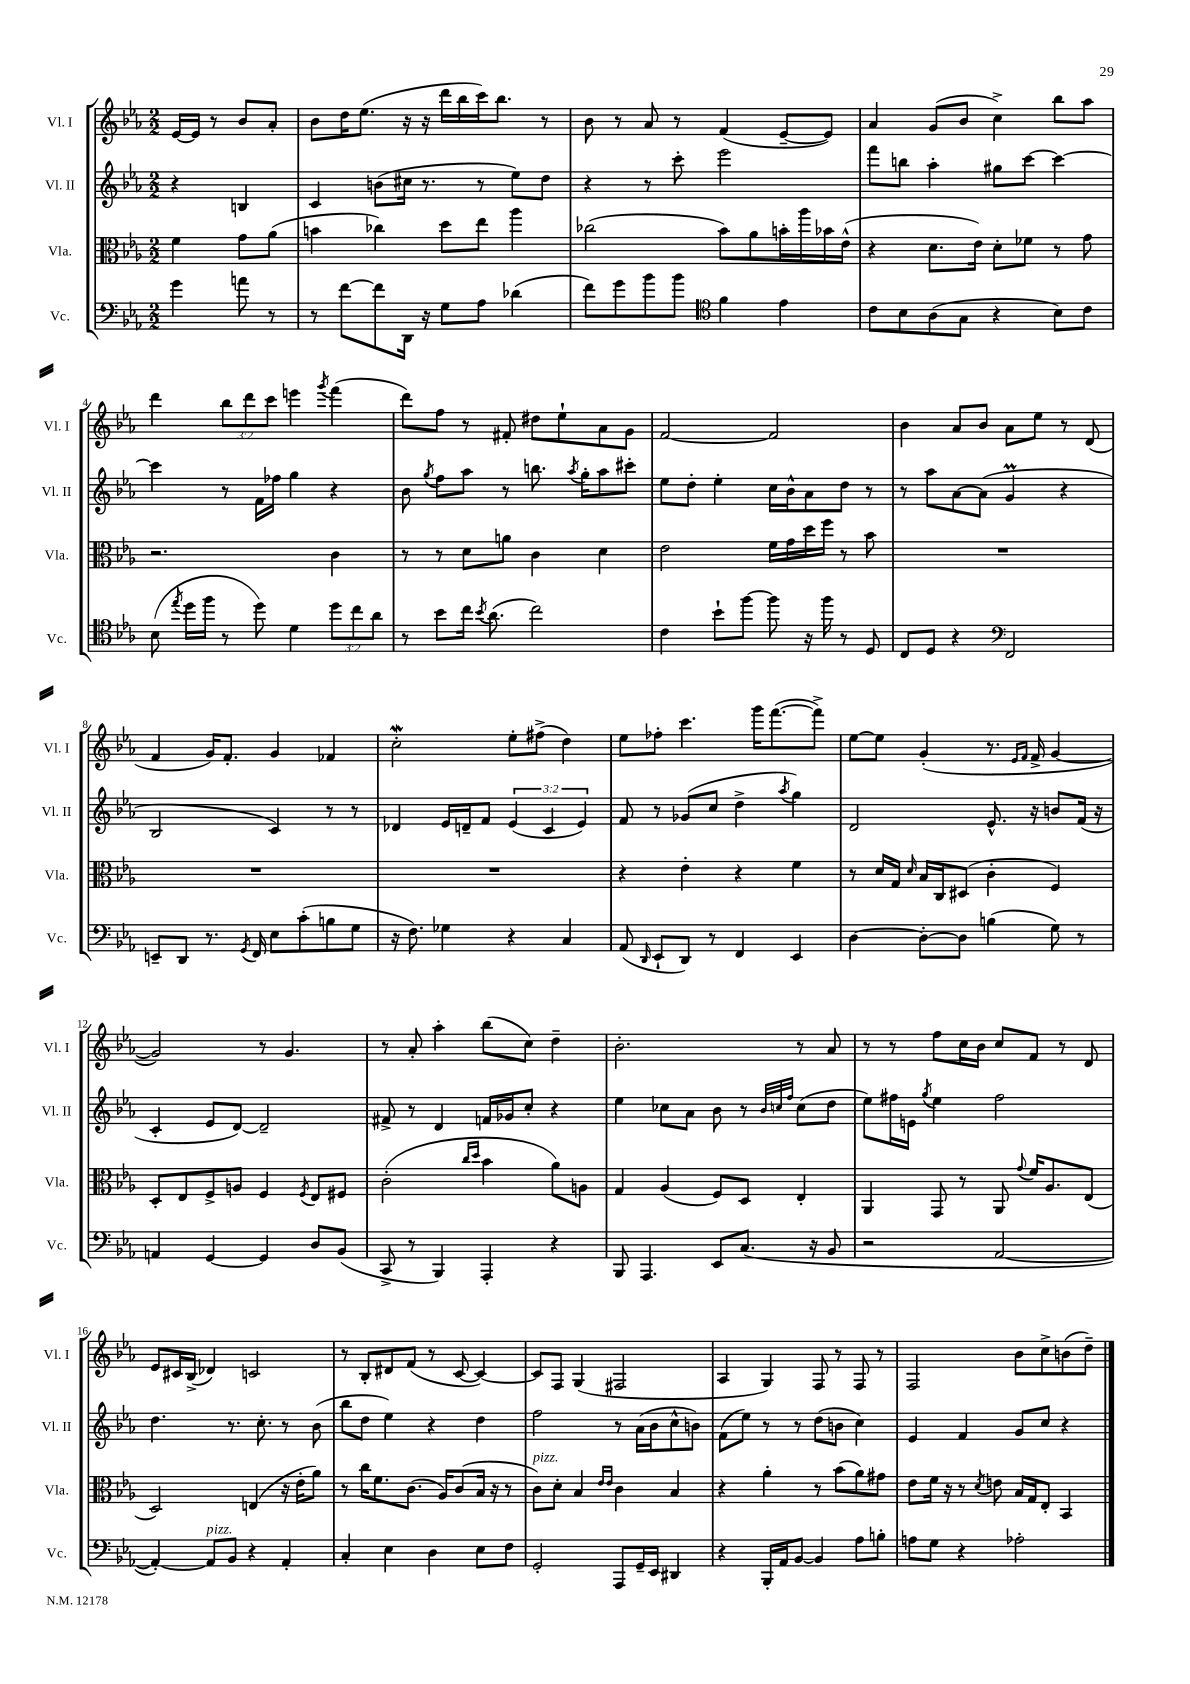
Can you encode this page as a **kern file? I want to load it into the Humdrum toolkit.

**kern	**kern	**kern	**kern
*part4	*part3	*part2	*part1
*staff4	*staff3	*staff2	*staff1
*I"Vc.	*I"Vla.	*I"Vl. II	*I"Vl. I
*I'Vc.	*I'Vla.	*I'Vl. II	*I'Vl. I
*clefF4	*clefC3	*clefG2	*clefG2
*k[b-e-a-]	*k[b-e-a-]	*k[b-e-a-]	*k[b-e-a-]
*M2/2	*M2/2	*M2/2	*M2/2
=	=	=	=
4g\	4f\	4r	[16e-/LL
.	.	.	16e-/JJ]
.	.	.	8r
8an\	8g\L	4Bn/	8b-/L
8r	(8a-\J	.	8a-'/J
=1	=1	=1	=1
8r	4bn\	4c/	8b-\L
[8f\L	.	.	16dd\K
.	.	.	(8.ee-\J
8f\]	4cc-X\)	(8bn\L	.
16DD\Jk	.	16cc#X\Jk	16r
16r	.	8.r	16r
8G\L	8dd\L	.	16ddd\LL
.	.	.	16bb-\
8A-\J	8ee-\J	8r	16ccc\J)
.	.	.	8.bb-\J
(4d-X\	4aa-\	8ee-\L)	.
.	.	8dd\J	8r
=2	=2	=2	=2
8f\L)	(2cc-X\	4r	8b-\
8g\	.	.	8r
8b-\	.	8r	8a-/
8b-\J	.	8ccc'\	8r
*clefC4	*	*	*
4f\	8b-\L)	2eee-\	(4f/
.	8a-\	.	.
4e-\	16bn'\L	.	[8e-~/L
.	16aa-\	.	.
.	16b-X\	.	8e-/J])
.	(16e-^^\JJ	.	.
=3	=3	=3	=3
8c\L	4r	8fff\L	4a-/
8B-\	.	8bbn\J	.
(8A-\	8.d\L	4aa-'\	(8g/L
8G\J	.	.	8b-/J
.	16e-\Jk)	.	.
4r	8d'\L	8gg#X\L	4cc^\)
.	8f-X\J	[8ccc\J	.
8B-\L)	8r	4ccc\_	8bb-\L
8c\J	8g\	.	8aa-\J
!!LO:LB:g=z
=4	=4	=4	=4
(8B-\	2.r	4ccc\]	4ddd\
8qee-/	.	.	.
16dd\LL	.	.	.
16ff\JJ	.	.	.
8r	.	8r	12bb-\L
.	.	.	12ddd\
8dd\)	.	16f\LL	.
.	.	.	12ccc\J
.	.	16ff-X\JJ	.
4d\	.	4gg\	4eeen\
.	.	.	8qggg/
12dd\L	4c\	4r	(4fff\
12cc\	.	.	.
12a-\J	.	.	.
=5	=5	=5	=5
8r	8r	8b-\	8ddd\L)
.	.	8qgg/	.
8b-\L	8r	8ff\L	8ff\J
16cc\Jk	8d\L	8aa-\J	8r
8qb-/	.	.	.
(8.a-\	.	.	.
.	8an\J	8r	8f#X'/
2cc\)	4c\	8.bbn\	8dd#X\L
.	.	.	8ee-`\
.	.	8qaa-/	.
.	.	16gg'\KL	.
.	4d\	8aa-\	8a-\
.	.	8ccc#X'\J	8g\J
=6	=6	=6	=6
4c\	2e-\	8ee-\L	[2f/
.	.	8dd'\J	.
8b-`\L	.	4ee-'\	.
[8ff\J	.	.	.
8ff\]	16f\LL	16cc\LL	2f/]
.	16g\	16b-^^\J	.
16r	16dd\	8a-\	.
16ff\	16ff\JJ	.	.
8r	8r	8dd\J	.
8D/	8b-\	8r	.
=7	=7	=7	=7
8C/L	1r	8r	4b-\
8D/J	.	8aa-\L	.
4r	.	[8a-\	8a-/L
.	.	(8a-\J]	8b-/J
*clefF4	*	*	*
2FF/	.	4gm/	8a-\L
.	.	.	8ee-\J
.	.	4r	8r
.	.	.	(8d/
!!LO:LB:g=z
=8	=8	=8	=8
8EEn~/L	1r	2B-/	4f/
8DD/J	.	.	.
8.r	.	.	16g/KL)
.	.	.	8.f'/J
8qGG/	.	.	.
16FF/	.	.	.
8E-\L	.	4c/)	4g/
(8c'\	.	.	.
8Bn\	.	8r	4f-X/
8G\J	.	8r	.
=9	=9	=9	=9
16r	1r	4d-X/	2ccW'\
8.F\)	.	.	.
4G-X\	.	16e-/LL	.
.	.	16dn~/J	.
.	.	8f/J	.
4r	.	(6e-/	8ee-'\L
.	.	.	(8ff#X^\J
.	.	6c/	.
4C/	.	.	4dd\)
.	.	6e-/)	.
=10	=10	=10	=10
(8AA-/	4r	8f/	8ee-\L
16qqDD/	.	.	.
8EE-`/L	.	8r	8ff-X'\J
8DD/J)	4e-'\	(8g-X/L	4.ccc\
8r	.	8cc/J	.
4FF/	4r	4dd^\	.
.	.	.	16ggg\KL
.	.	.	([8.fff\
.	.	8qaa-/	.
4EE-/	4f\	4gg\)	.
.	.	.	8fff^\J])
=11	=11	=11	=11
[4D\	8r	2d/	[8ee-\L
.	16d/LL	.	8ee-\J]
.	16G/JJ	.	.
.	16qqd/	.	.
8D'\L_	16B-/LL	.	(4g'/
.	16C/J	.	.
8D\J]	(8D#X/J	.	.
(4Bn\	4c'\	8.e-^^/	8.r
.	.	.	16qqe-/LL
.	.	.	16qqf/JJ
.	.	16r	16f^/
8G\)	4F/)	8bn/L	[4g/
8r	.	(16f/Jk	.
.	.	16r	.
!!LO:LB:g=z
=12	=12	=12	=12
4AAn/	8D'/L	4c'/	2g/])
.	8E-/	.	.
[4GG/	8F^/	8e-/L	.
.	8An/J	[8d/J)	.
4GG/]	4F/	2d~/]	8r
.	.	.	4.g/
.	8qF/	.	.
8D/L	8E-/L	.	.
(8BB-/J	8F#X/J	.	.
=13	=13	=13	=13
8CC^/	(2c'\	8f#X^/	8r
8r	.	8r	8a-'/
4BBB-/)	.	4d/	4aa-'\
.	16qqcc/LL	.	.
.	16qqdd/JJ	.	.
4AAA-'/	4b-\	16fn/LL	(8bb-\L
.	.	16g-X/J	.
.	.	8cc'/J	8cc\J)
4r	8a-\L)	4r	4dd~\
.	8An\J	.	.
=14	=14	=14	=14
8BBB-/	4G/	4ee-\	2.b-'\
4.AAA-/	.	.	.
.	(4A-/	8cc-X\L	.
.	.	8a-\J	.
8EE-/L	8F/L)	8b-\	.
(8.C/J	8D/J	8r	.
.	.	32qqb-/LLL	.
.	.	32qqccn/	.
.	.	32qqff/JJJ	.
.	4E-'/	(8cc\L	8r
16r	.	.	.
8BB-/	.	8dd\J	8a-/
=15	=15	=15	=15
2r	4AA-/	8ee-\L)	8r
.	.	16ff#X\L	8r
.	.	16en\JJ	.
.	.	8qgg/	.
.	8GG/	4ee-\	8ff\L
.	8r	.	16cc\L
.	.	.	16b-\JJ
[2AA-/	8AA-/	2ff#\	8cc/L
.	8qqg/	.	.
.	16f/KL	.	8f/J
.	8.A-/	.	.
.	.	.	8r
.	(8E-/J	.	8d/
!!LO:LB:g=z
=16	=16	=16	=16
4AA-'/_)	2D/)	4.dd\	8e-/L
.	.	.	16c#X/L
.	.	.	(16B-^/JJ
!LO:TX:a:i:t=pizz.	!	!	!
8AA-/L]	.	.	4d-X/)
8BB-/J	.	8.r	.
4r	(4En/	.	2cn/
.	.	8.cc'\	.
4AA-'/	16r	8r	.
.	16e-'\KL	.	.
.	8a-\J)	(8b-\	.
=17	=17	=17	=17
4C'/	8r	8bb-\L	8r
.	16cc\KL	8dd\J	8B-'/L
.	8.f\	.	.
4E-\	.	4ee-\)	8d#X/
.	(8.c\J	.	(8f/J
4D\	.	4r	8r
.	16A-/KL)	.	.
.	(8c/	.	[8c/
8E-\L	16B-/Jk	4dd\	4c/_)
.	16r	.	.
8F\J	8r	.	.
=18	=18	=18	=18
!	!LO:TX:a:i:t=pizz.	!	!
2GG'/	8c\L)	2ff\	8c/L]
.	8d'\J	.	8F/J
.	4B-/	.	(4G/
.	16qqe-/LL	.	.
.	16qqe-/JJ	.	.
8AAA-/L	4c\	8r	2F#X/
16GG~/L	.	(16a-\LL	.
16EE-/JJ	.	16b-\J	.
4DD#X/	4B-/	8cc^^\	.
.	.	8bn\J)	.
=19	=19	=19	=19
4r	4r	(8f\L	4A-/
.	.	8ee-\J)	.
16BBB-'/LL	4a-'\	8r	4G/)
16AA-/J	.	.	.
[8BB-/J	.	8r	.
4BB-/]	8r	(8dd\L	8F/
.	(8b-\L	8bn\J	8r
8A-\L	8a-\)	4cc\)	8F/
8Bn'\J	8g#X\J	.	8r
=20	=20	=20	=20
8An\L	8e-\L	4e-/	2F/
8G\J	16f\Jk	.	.
.	16r	.	.
4r	8r	4f/	.
.	8qd/	.	.
.	8en\	.	.
2A-X'\	16B-/LL	8g/L	8b-\L
.	16G/J	.	.
.	8E-'/J	8cc/J	8cc^\
.	4BB-/	4r	(8bn\
.	.	.	8dd~\J)
==	==	==	==
*-	*-	*-	*-
